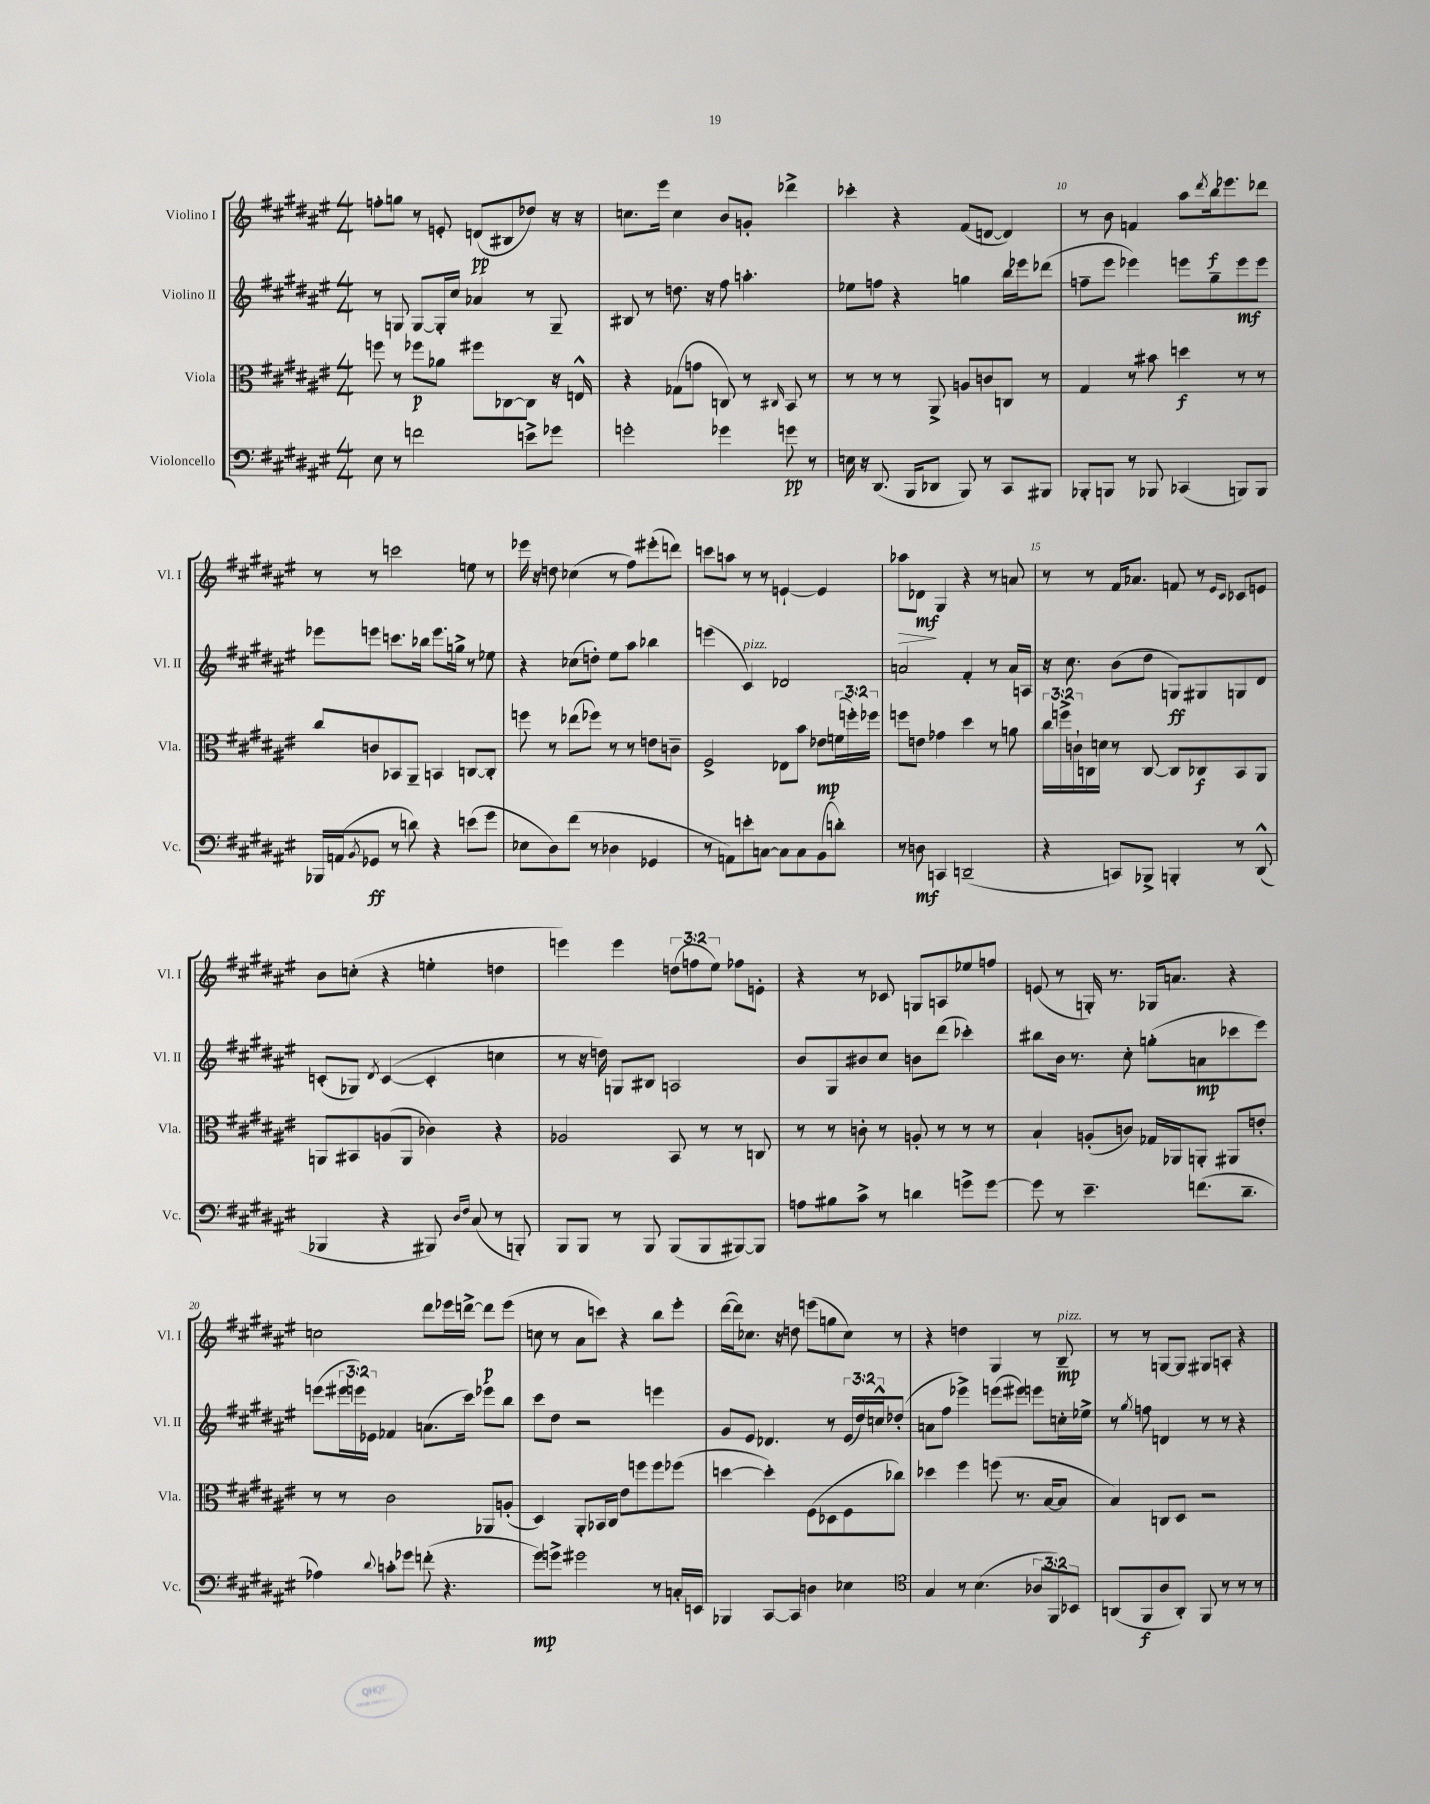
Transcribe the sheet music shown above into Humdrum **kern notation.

**kern	**dynam	**kern	**dynam	**kern	**dynam	**kern	**dynam
*part4	*part4	*part3	*part3	*part2	*part2	*part1	*part1
*staff4	*staff4	*staff3	*staff3	*staff2	*staff2	*staff1	*staff1
*I"Violoncello	*	*I"Viola	*	*I"Violino II	*	*I"Violino I	*
*I'Vc.	*	*I'Vla.	*	*I'Vl. II	*	*I'Vl. I	*
*clefF4	*	*clefC3	*	*clefG2	*	*clefG2	*
*k[f#c#g#d#a#e#]	*	*k[f#c#g#d#a#e#]	*	*k[f#c#g#d#a#e#]	*	*k[f#c#g#d#a#e#]	*
*M4/4	*	*M4/4	*	*M4/4	*	*M4/4	*
=7	=7	=7	=7	=7	=7	=7	=7
8E#\	.	8ffn\	.	8r	.	8ffn'\L	.
8r	.	8r	.	8Gn/	.	8ggn\J	.
2fn\	.	8ff-X\L	p	[8G/L	.	8r	.
.	.	8a-X\J	.	16G'/L]	.	8en'/	.
.	.	.	.	16cc#/JJ	.	.	.
.	.	8ff#X\L	.	4a-X/	.	(8dn/L	pp
.	.	[8C-X\	.	.	.	8B#X/	.
8en^\L	.	8C-\J]	.	8r	.	8dd-X/J)	.
8g-X\J	.	16r	.	8G~/	.	16r	.
.	.	16En^^/	.	.	.	16r	.
=8	=8	=8	=8	=8	=8	=8	=8
2gn'\	.	4r	.	8B#X/	.	8.ccn\L	.
.	.	.	.	8r	.	.	.
.	.	.	.	.	.	16eee#\Jk	.
.	.	(8G-X\L	.	8.ddn\	.	4cc\	.
.	.	8gn\J	.	.	.	.	.
.	.	.	.	16r	.	.	.
4g-X\	.	8Cn/)	.	8ff#\	.	8b/L	.
.	.	8r	.	4.aan'\	.	8gn'/J	.
.	.	16qqC#X/	.	.	.	.	.
8gn\	pp	8BB/	.	.	.	4ddd-X^\	.
8r	.	8r	.	.	.	.	.
=9	=9	=9	=9	=9	=9	=9	=9
16En\	.	8r	.	8ee-X\L	.	4ccc-X'\	.
16r	.	.	.	.	.	.	.
(8.DD#/	.	8r	.	8ffn\J	.	.	.
.	.	8r	.	4r	.	4r	.
16BBB/KL	.	.	.	.	.	.	.
8DD-X/J	.	8AA#^/	.	.	.	.	.
8BBB/)	.	8An/L	.	4ggn\	.	(8f#/L	.
8r	.	8cn/	.	.	.	[8dn/J	.
8CC#/L	.	8Cn/J	.	16bb\LL	.	4d/])	.
.	.	.	.	16eee-X\J	.	.	.
8BBB#X/J	.	8r	.	(8ddd-X\J	.	.	.
=10	=10	=10	=10	=10	=10	=10	=10
8BBB-X'/L	.	4G#/	.	8ffn~\L	.	8r	.
8BBBn/J	.	.	.	8eee#\J	.	8b\	.
8r	.	8r	.	4eee-X\)	.	4fn/	.
8BBB-X/	.	8b#X\	.	.	.	.	.
(4CC-X/	.	4ddn\	f	8eeen\L	.	8aa#\L	.
.	.	.	.	.	.	8qddd#/	.
.	.	.	.	8gg#~\	.	16bb\k	f
.	.	.	.	.	.	8.eee-X\	.
8BBBn/L)	.	8r	.	8eee\	mf	.	.
8BBB/J	.	8r	.	8eee\J	.	8ddd-X\J	.
!!LO:LB:g=z
=11	=11	=11	=11	=11	=11	=11	=11
16BBB-X/LL	.	8cc#/L	.	8eee-X\L	.	8r	.
(16AAn/J	.	.	.	.	.	.	.
8qBB/	.	.	.	.	.	.	.
8GG-X/J	ff	8cn/	.	8eeen\J	.	8r	.
8r	.	8BB-X/	.	8.cccn\L	.	2cccn\	.
8dn\)	.	8AA#~/J	.	.	.	.	.
.	.	.	.	16bb-X\Jk	.	.	.
4r	.	4BBn/	.	8.eee\L	.	.	.
.	.	.	.	16ggn^\Jk	.	.	.
(8en\L	.	[8Cn/L	.	8r	.	8een\	.
8g#\J	.	8C'/J]	.	8ee-X\	.	8r	.
=12	=12	=12	=12	=12	=12	=12	=12
8E-X\L	.	8ffn\	.	4r	.	16eee-X\	.
.	.	.	.	.	.	16r	.
8D#\)	.	8r	.	.	.	8ddn\	.
(8f#\J	.	(8ee-X\L	.	(8cc-X\L	.	(4cc-X\	.
8r	.	8ff-X\J)	.	8ddn'\J)	.	.	.
4D-X\	.	8r	.	8ee#\L	.	8r	.
.	.	8r	.	8aa#\J	.	8ff#\L)	.
4GG-X/	.	8en\L	.	4bb-X\	.	(8eee#X'\	.
.	.	8cn~\J	.	.	.	8dddn\J)	.
=13	=13	=13	=13	=13	=13	=13	=13
8r	.	2F#^/	.	(4eeen\	.	8cccn\L	.
8AAn\L)	.	.	.	.	.	8aan\J	.
!	!	!	!	!LO:TX:a:i:t=pizz.	!	!	!
8en'\	.	.	.	4c#/)	.	8r	.
[8Cn\J	.	.	.	.	.	8r	.
8C\L]	.	8E-X\L	.	2d-X/	.	[4en`/	.
8C\	.	8b\J	.	.	.	.	.
(8BB\	.	8e-X\L	mp	.	.	4e/]	.
8dn'\J)	.	(24fn\L	.	.	.	.	.
.	.	24ffn'\)	.	.	.	.	.
.	.	24ff-X\JJ	.	.	.	.	.
=14	=14	=14	=14	=14	=14	=14	=14
!	!	!	!	!	!	!	!LO:HP:b
8r	.	8ffn\L	.	2an/	.	8aa-X\L	>
8Dn\	mf	8en\J	.	.	.	8d-X\J	mf
4CCn/	.	4g-X\	.	.	.	4G#/	]
(2DDn~/	.	4dd#\	.	4f#'/	.	4r	.
.	.	8r	.	8r	.	8r	.
.	.	8an\	.	16a/LL	.	8an/	.
.	.	.	.	16An/JJ	.	.	.
=15	=15	=15	=15	=15	=15	=15	=15
4r	.	24cc#\LL	.	16r	.	8r	.
.	.	24ffn^\	.	.	.	.	.
.	.	.	.	8.cc#\	.	.	.
.	.	24cn`\	.	.	.	.	.
.	.	16Cn\	.	.	.	8r	.
.	.	16dn\JJ	.	.	.	.	.
8CCn/L)	.	8r	.	(8b\L	.	16f#/KL	.
.	.	.	.	.	.	8.a-X/J	.
8BBB-X^/J	.	[8C/	.	8dd#\J	.	.	.
4BBBn'/	.	8C/L]	.	8Gn/L)	ff	8fn/	.
.	.	8C-X/	f	8G#X/	.	8r	.
.	.	.	.	.	.	16qqe#/LL	.
.	.	.	.	.	.	16qqc#/JJ	.
8r	.	8BB/	.	8Gn/	.	8c-X/L	.
(8DD#^^/	.	8AA#/J	.	8d#/J	.	8en/J	.
!!LO:LB:g=z
=16	=16	=16	=16	=16	=16	=16	=16
4BBB-X/	.	8AAn/L	.	(8cn'/L	.	8b\L	.
.	.	8BB#X/	.	8G-X/J)	.	(8ccn'\J	.
.	.	.	.	8qd#/	.	.	.
4r	.	(8An/	.	([4c/	.	4r	.
.	.	8AA/J	.	.	.	.	.
8BBB#X/)	.	4c-X\)	.	4c'/]	.	4een'\	.
16qqD#/LL	.	.	.	.	.	.	.
16qqF#/JJ	.	.	.	.	.	.	.
(8C#/	.	.	.	.	.	.	.
8r	.	4r	.	4ccn\	.	4ddn\	.
8BBBn'/)	.	.	.	.	.	.	.
=17	=17	=17	=17	=17	=17	=17	=17
8BBB/L	.	2A-X/	.	8r	.	4eeen\)	.
8BBB/J	.	.	.	16r	.	.	.
.	.	.	.	16ddn\)	.	.	.
8r	.	.	.	8Gn/L	.	4eee\	.
8BBB/	.	.	.	8B#X/J	.	.	.
(8BBB/L	.	8BB/	.	2An/	.	(12ddn\L	.
.	.	.	.	.	.	12ffn\	.
8BBB/	.	8r	.	.	.	.	.
.	.	.	.	.	.	12ee#\J)	.
[8BBB#X/)	.	8r	.	.	.	8ff-X\L	.
8BBB#/J]	.	8Cn/	.	.	.	8en'\J	.
=18	=18	=18	=18	=18	=18	=18	=18
8An\L	.	8r	.	8b/L	.	4r	.
8B#X\	.	8r	.	8G#/	.	.	.
8c#^\J	.	8cn'\	.	8b#X/	.	8r	.
8r	.	8r	.	8cc#/J	.	8c-X/	.
4dn\	.	8An'/	.	8bn\L	.	8Gn/L	.
.	.	8r	.	(8ddd#\J	.	8An/	.
8gn^\L	.	8r	.	4ccc-X'\)	.	8ee-X/	.
[8g\J	.	8r	.	.	.	8ffn/J	.
=19	=19	=19	=19	=19	=19	=19	=19
8g\]	.	4B`/	.	8bb#X\L	.	(8en/	.
8r	.	.	.	16b\Jk	.	8r	.
.	.	.	.	8.r	.	.	.
4.e#~\	.	(8An'/L	.	.	.	16Gn'/)	.
.	.	.	.	.	.	8.r	.
.	.	8cn/J)	.	8cc#'\	.	.	.
.	.	16G-X/LL	.	(8ggn'\L	.	16G-X/KL	.
.	.	16AA-X/J	.	.	.	8.an/J	.
(8.fn\L	.	8AAn'/J	.	8an\	mp	.	.
.	.	8AA#X/L	.	8ccc-X\	.	4r	.
8.d#~\J	.	.	.	.	.	.	.
.	.	8en'/J	.	8eee#\J)	.	.	.
!!LO:LB:g=z
=20	=20	=20	=20	=20	=20	=20	=20
4A-X\)	.	8r	.	(8eeen\L	.	2ccn\	.
.	.	8r	.	24eee#X\L	.	.	.
.	.	.	.	24eeen\)	.	.	.
.	.	.	.	24e-X\JJ	.	.	.
8qqd#/	.	.	.	.	.	.	.
8cn'\L	.	2c#\	.	4f-X/	.	.	.
8g-X\J	.	.	.	.	.	.	.
(8fn'\	.	.	.	(8.an\L	.	8ddd#\L	.
4.r	.	.	.	.	.	16eee-X\L	.
.	.	.	.	16ccc#\Jk)	.	[16dddn^\JJ	.
.	.	8AA-X/L	.	8eee-X\L	.	8ddd\L]	p
.	.	(8An'/J	.	8bb\J	.	(8eee-\J	.
=21	=21	=21	=21	=21	=21	=21	=21
8g#\L)	mp	4D#/)	.	8ccc#\L	.	8ccn\	.
8gn^\J	.	.	.	8dd#\J	.	8r	.
2g#X\	.	8AA#'/L	.	2r	.	8a#\L	.
.	.	16BB-X/L	.	.	.	8cccn\J)	.
.	.	16C#/JJ	.	.	.	.	.
.	.	8e#\L	.	.	.	4r	.
.	.	8ffn\	.	.	.	.	.
8r	.	8ff\	.	4eeen\	.	8bb\L	.
16Cn'/LL	.	(8ff-X\J	.	.	.	8eee#'\J	.
16EEn/JJ	.	.	.	.	.	.	.
=22	=22	=22	=22	=22	=22	=22	=22
4BBB-X/	.	[4ddn\	.	8g#/L	.	([16ddd#\LL	.
.	.	.	.	.	.	16ddd#\J])	.
.	.	.	.	8e#/J	.	8.cc-X\J	.
[8CC#/L	.	4dd'\])	.	4.d-X/	.	.	.
.	.	.	.	.	.	16r	.
8CC#/J]	.	.	.	.	.	8ddn\	.
4Dn\	.	(8F#\L	.	.	.	(8eeen\L	.
.	.	8D-X\	.	8r	.	8ggn\	.
4E-X\	.	8F#\	.	(24e#/LL	.	8cc-\J)	.
.	.	.	.	24dd#/)	.	.	.
.	.	.	.	24ccn^^/J	.	.	.
.	.	8cc-X\J)	.	(8dd-X'/J	.	8r	.
=23	=23	=23	=23	=23	=23	=23	=23
*clefC4	*	*	*	*	*	*	*
4G#/	.	4dd-X\	.	8an\L	.	4r	.
.	.	.	.	8ff#\J	.	.	.
8r	.	4ff#\	.	4eee-X^\)	.	4ddn\	.
(4.B\	.	.	.	.	.	.	.
.	.	(8ffn\	.	(8eeen\L	.	4G#/	.
.	.	8.r	.	8eee#X\J)	.	.	.
12A-X/L	.	.	.	8eeen\L	.	8r	.
.	.	[16B/KL	.	.	.	.	.
12FF#/)	.	.	.	.	.	.	.
!	!	!	!	!	!	!LO:TX:a:i:t=pizz.	!
.	.	8B/J]	.	16ccn'\L	.	8B~/	mp
12BB-X/J	.	.	.	.	.	.	.
.	.	.	.	16ee-X^\JJ	.	.	.
=24	=24	=24	=24	=24	=24	=24	=24
(8AAn/L	.	4B/)	.	8r	.	8r	.
.	.	.	.	8qgg#/	.	.	.
8FF#/	f	.	.	8ffn\	.	8r	.
8A#/	.	8Cn/L	.	4dn/	.	[8Gn/L	.
8AA'/J)	.	8D#/J	.	.	.	8G/J]	.
8FF#/	.	2r	.	8r	.	8G#X/L	.
8r	.	.	.	8r	.	8An'/J	.
8r	.	.	.	4r	.	4r	.
8r	.	.	.	.	.	.	.
==	==	==	==	==	==	==	==
*-	*-	*-	*-	*-	*-	*-	*-
